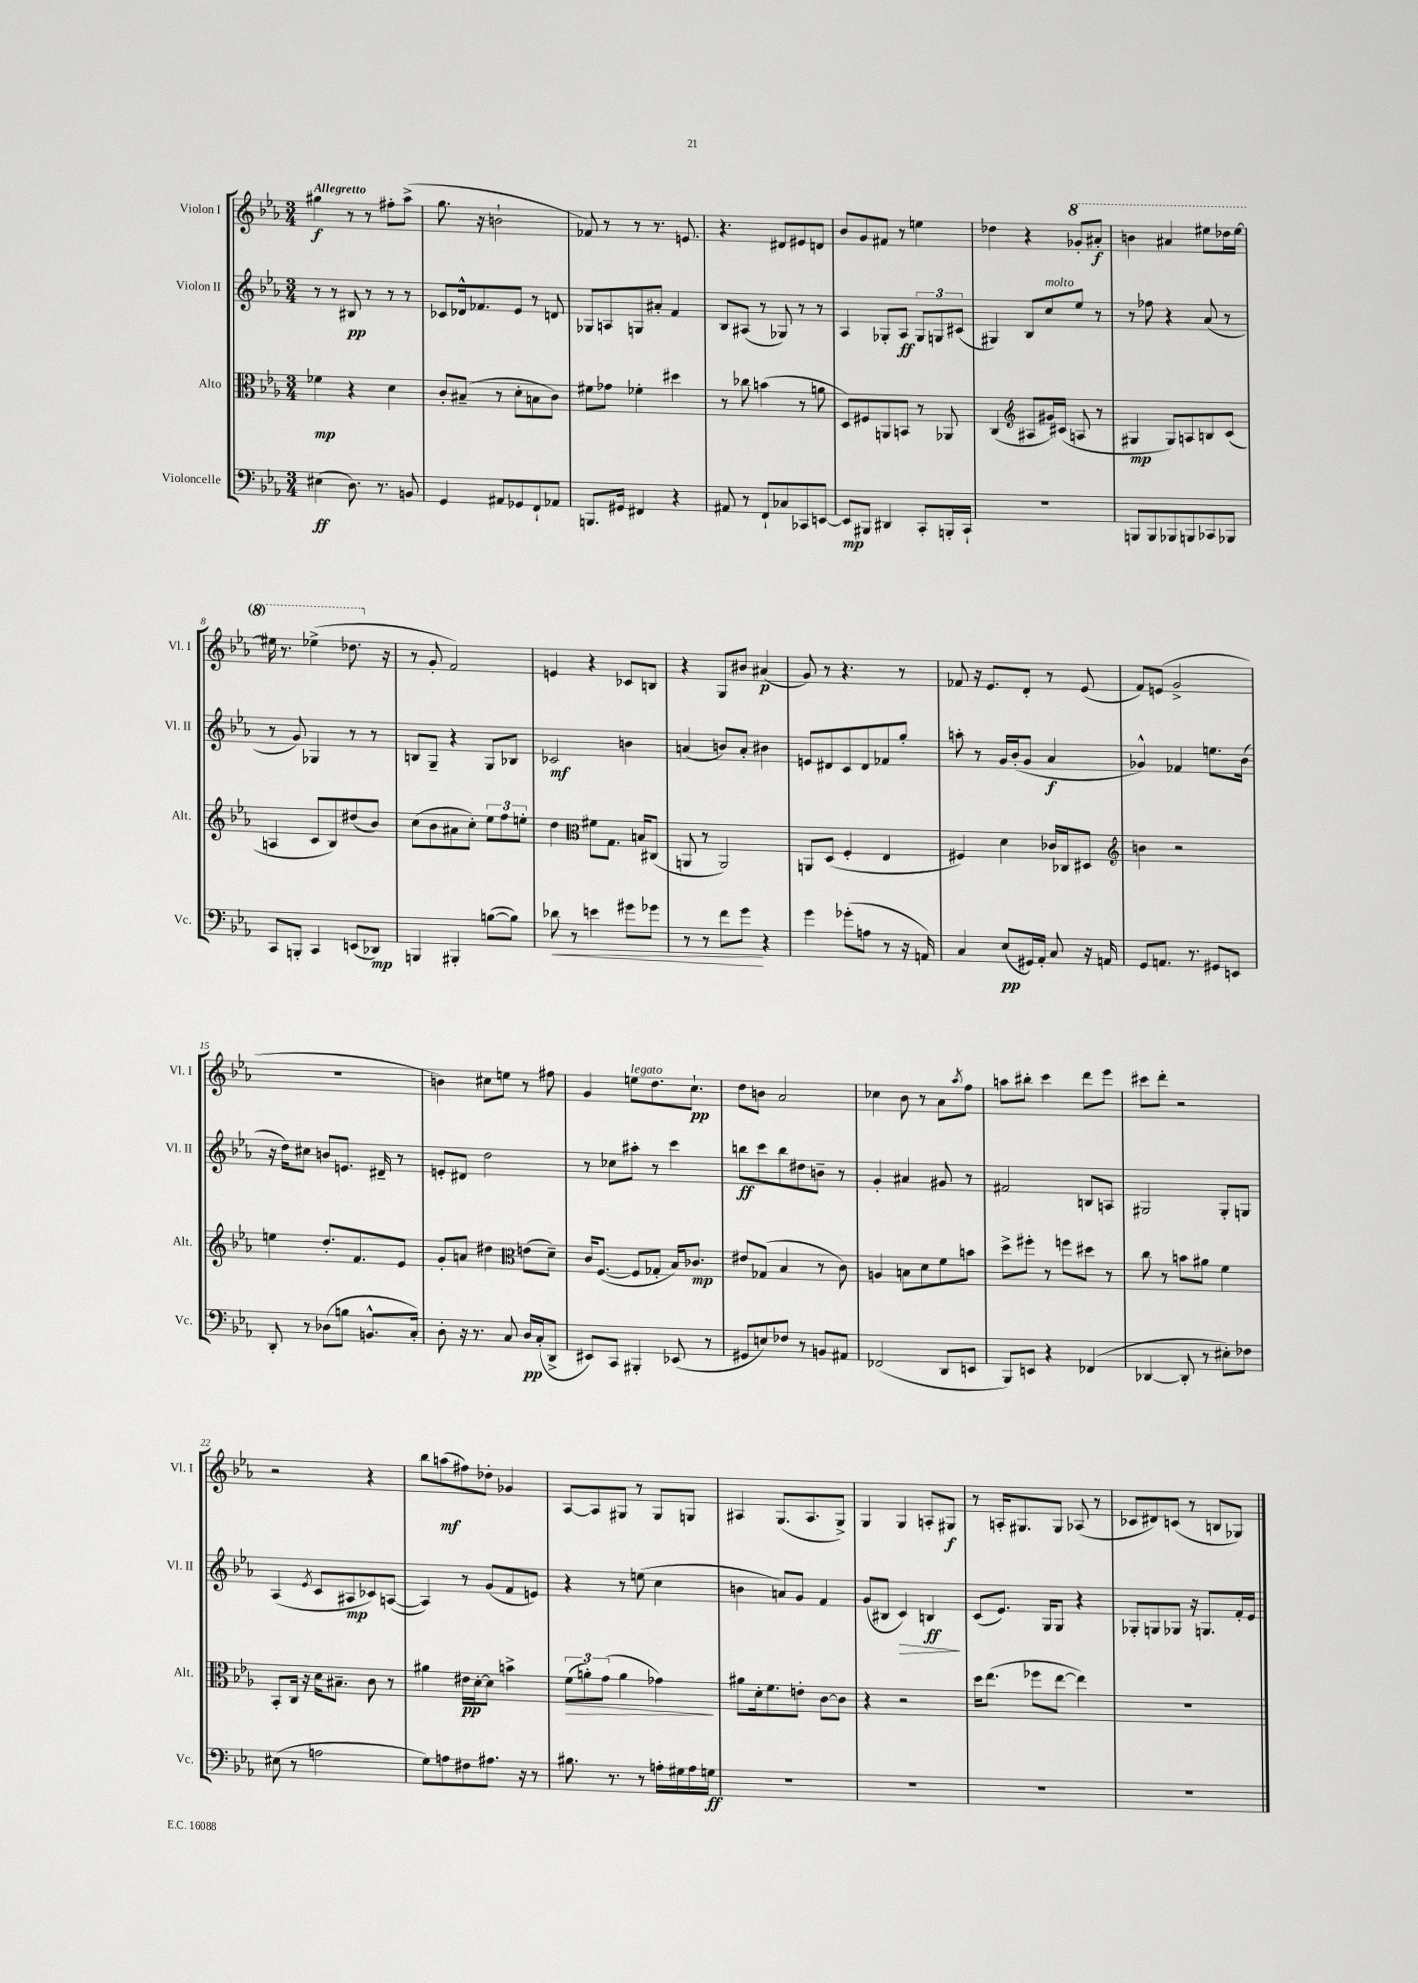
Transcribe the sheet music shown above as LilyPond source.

<<
\new StaffGroup <<
\new Staff = "s0" \with { instrumentName = "Violon I" shortInstrumentName = "Vl. I" } {
    \clef treble \key ees \major \numericTimeSignature \time 3/4 \tempo "Allegretto"
    gis''4\f r8 r8 fis''8-. aes''8->( |
    g''8. r16 b'2-! |
    fes'8) r8 r8 r8. e'8. |
    r4. dis'8 eis'8 d'8 |
    bes'8 g'8 fis'8 r8 e''4 |
    des''4 r4 \ottava #1 ges''8-. ais''8-.\f |
    b''4 ais''4 eis'''8 des'''16 eis'''16~ |
    eis'''16 r8. ees'''4->( des'''8. \ottava #0 r16 |
    r8 g'8-. f'2) |
    e'4 r4 ces'8 b8 |
    r4 g8 bis'8 ais'4\p( |
    g'8) r8 r4. r8 |
    fes'8 r16 ees'8. d'8-. r8 ees'8( |
    f'8) e'8( g'2-> |
    R2. |
    b'4) cis''8 e''8 r8 fis''8 |
    g'4 e''8^\markup { \italic "legato" } d''8. c''8.-!\pp |
    d''8 b'8 aes'2 |
    ces''4 bes'8 r8 aes'8 \acciaccatura { aes''8 } f''8 |
    a''8 bis''8-. c'''4 d'''8 ees'''8 |
    cis'''8 d'''8-. r2 |
    r2 r4 |
    bes''8 a''8\mf( fis''8) des''8-. ges'4 |
    aes8~ aes8 gis8 r8 gis8 g8 |
    ais4 g8.( ais8. g8->) |
    g4 g4 a8-. gis8\f |
    r8 a16-. gis8. gis8 aes8( r8 |
    ces'8 dis'8) c'8( r8 b8 ges8) \bar "|." |
}
\new Staff = "s1" \with { instrumentName = "Violon II" shortInstrumentName = "Vl. II" } {
    \clef treble \key ees \major \numericTimeSignature \time 3/4
    r8 r8 bis8\pp r8 r8 r8 |
    ces'8 des'16-^ fes'8. ees'8 r8 d'8 |
    ges8 a8 g8 ais'8-. f'4 |
    bes8 ais8( r8 ges8) r8 r8 |
    aes4 ges8-. aes8\ff \tuplet 3/2 { ges8 g8 cis'8( } |
    gis4) bes8 c''8^\markup { \italic "molto" } ees''8 r8 |
    r8 fes''8 r4 aes'8( r8 |
    r8 g'8) ges4 r8 r8 |
    b8 g8-- r4 g8 bes8 |
    ces'2\mf b'4 |
    a'4( b'8) a'8-. bis'4 |
    e'8 dis'8 c'8 dis'8 fes'8 g''8-. |
    a''8-. r8 g'16 bes'16-.( g'8 aes'4\f |
    ges'4-^) fes'4 e''8. bes'16( |
    r16 d''16) cis''8 b'8 e'8. dis'16-- r8 |
    e'8-. dis'8 d''2 |
    r8 ces''8 ais''8-. r8 c'''4 |
    b''8\ff c'''8 b''8 dis''8 b'8-- r8 |
    g'4-. ais'4 gis'8 r8 |
    fis'2 b8 a8 |
    gis2 gis8-. g8 |
    aes4( \acciaccatura { ees'8 } c'8 ais8\mp ces'8) a8~( |
    a4) r8 g'8( f'8 e'8) |
    r4 r8 e''8( c''4 |
    b'4 a'8) g'8 f'4 |
    g'8( bis8 c'4\>) b4\ff\! |
    c'8( ees'8.) g16 g8 r4 |
    ges8-. g8 ges8 r16 g8. f'16-. ees'16 \bar "|." |
}
\new Staff = "s2" \with { instrumentName = "Alto" shortInstrumentName = "Alt." } {
    \clef alto \key ees \major \numericTimeSignature \time 3/4
    fes'4\mp r4 d'4 |
    c'8-. bis8--( r8 d'8-. b8 c'8) |
    fis'8 ges'8 fes'4-. dis''4 |
    r8 ces''8 b'4( r8 a'8 |
    d8) fis8 a,8 b,8 r8 aes,8 |
    c4( \clef treble ais8 gis'16) cis'16( a8 r8 |
    gis4\mp gis8) a8 b8 c'8( |
    a4 c'8 bes8) dis''8( bes'8) |
    c''8( bes'8 ais'8 c''8-.) \tuplet 3/2 { ees''8 f''8 e''8-. } |
    d''4 \clef alto fis'8 g8. b16 cis8( |
    a,8 r8 a,2) |
    a,8 d8( f4-. ees4 |
    fis4) d'4 ces'16 ces16 dis8 |
    \clef treble b'4 r2 |
    e''4 d''8.-. f'8. ees'8 |
    g'8-. a'8 dis''4 \clef alto e'8( d'8--) |
    c'16 f8.~( f8 ges8-. bes16) ces'8.\mp |
    eis'8 ges8( bes4 r8 c'8) |
    a4 b8 d'8 f'8 b'8 |
    d''8-> fis''8-. r8 f''8 dis''8 r8 |
    c''8 r8 b'8 ais'8 f'4 |
    bes,8-. c16 r16 d'16 bis8.-- c'8 r8 |
    ais'4 eis'16\pp d'16~-. d'8 b'4-> |
    \tuplet 3/2 { f'8\>( a'8-.) g'8( } a'4 ges'4\!) |
    ais'8 d'16-. f'8. e'8-. c'8~ c'8 |
    r4 r2 |
    d''16 ees''8.( fes''8 ees''8~ ees''4) |
    R2. \bar "|." |
}
\new Staff = "s3" \with { instrumentName = "Violoncelle" shortInstrumentName = "Vc." } {
    \clef bass \key ees \major \numericTimeSignature \time 3/4
    eis4\ff( d8.) r8. b,8 |
    g,4 ais,8 ges,8 f,8-! aes,8 |
    b,,8. gis,16 fis,4 r4 |
    ais,8 r8 f,8-! ces8 ces,8 e,8~ |
    e,8\mp bis,,8 dis,4 c,8-. b,,16-. c,16-! |
    R2. |
    b,,8 b,,8 bes,,8 b,,8 ces,8 bes,,8 |
    c,8 b,,8-. c,4 e,8( des,8\mp) |
    b,,4 bis,,4-. b8~( b8) |
    des'8\< r8 e'4 gis'8 ges'8 |
    r8 r8 f'8 g'8\! r4 |
    g'4 ges'8-.( a8 r8 r16 a,16) |
    c4 ees8\pp( gis,16) aes,16-. c8 r16 a,16 |
    g,8 a,8. r8. gis,8 e,8 |
    d,8-. r8 des8( b8 b,8.-^ c16-.) |
    d8-. r16 r8. c8 d16\pp c16-.( d,8-> |
    eis,8) c,8 bis,,4-. ees,8( r8 |
    gis,8 e8) fes8 r8 b,8 ais,8 |
    fes,2( d,8 e,8 |
    bes,,8) e,8 r4 fes,4( |
    des,4~ des,8-. r8 eis8-.) fes8 |
    eis8( r8 a2 |
    g8) a8 fis8 ais8. r16 r8 |
    bis8. r8. r8 a16-. gis16 a16 g16\ff |
    R2. |
    R2. |
    R2. |
    R2. \bar "|." |
}
>>
>>
